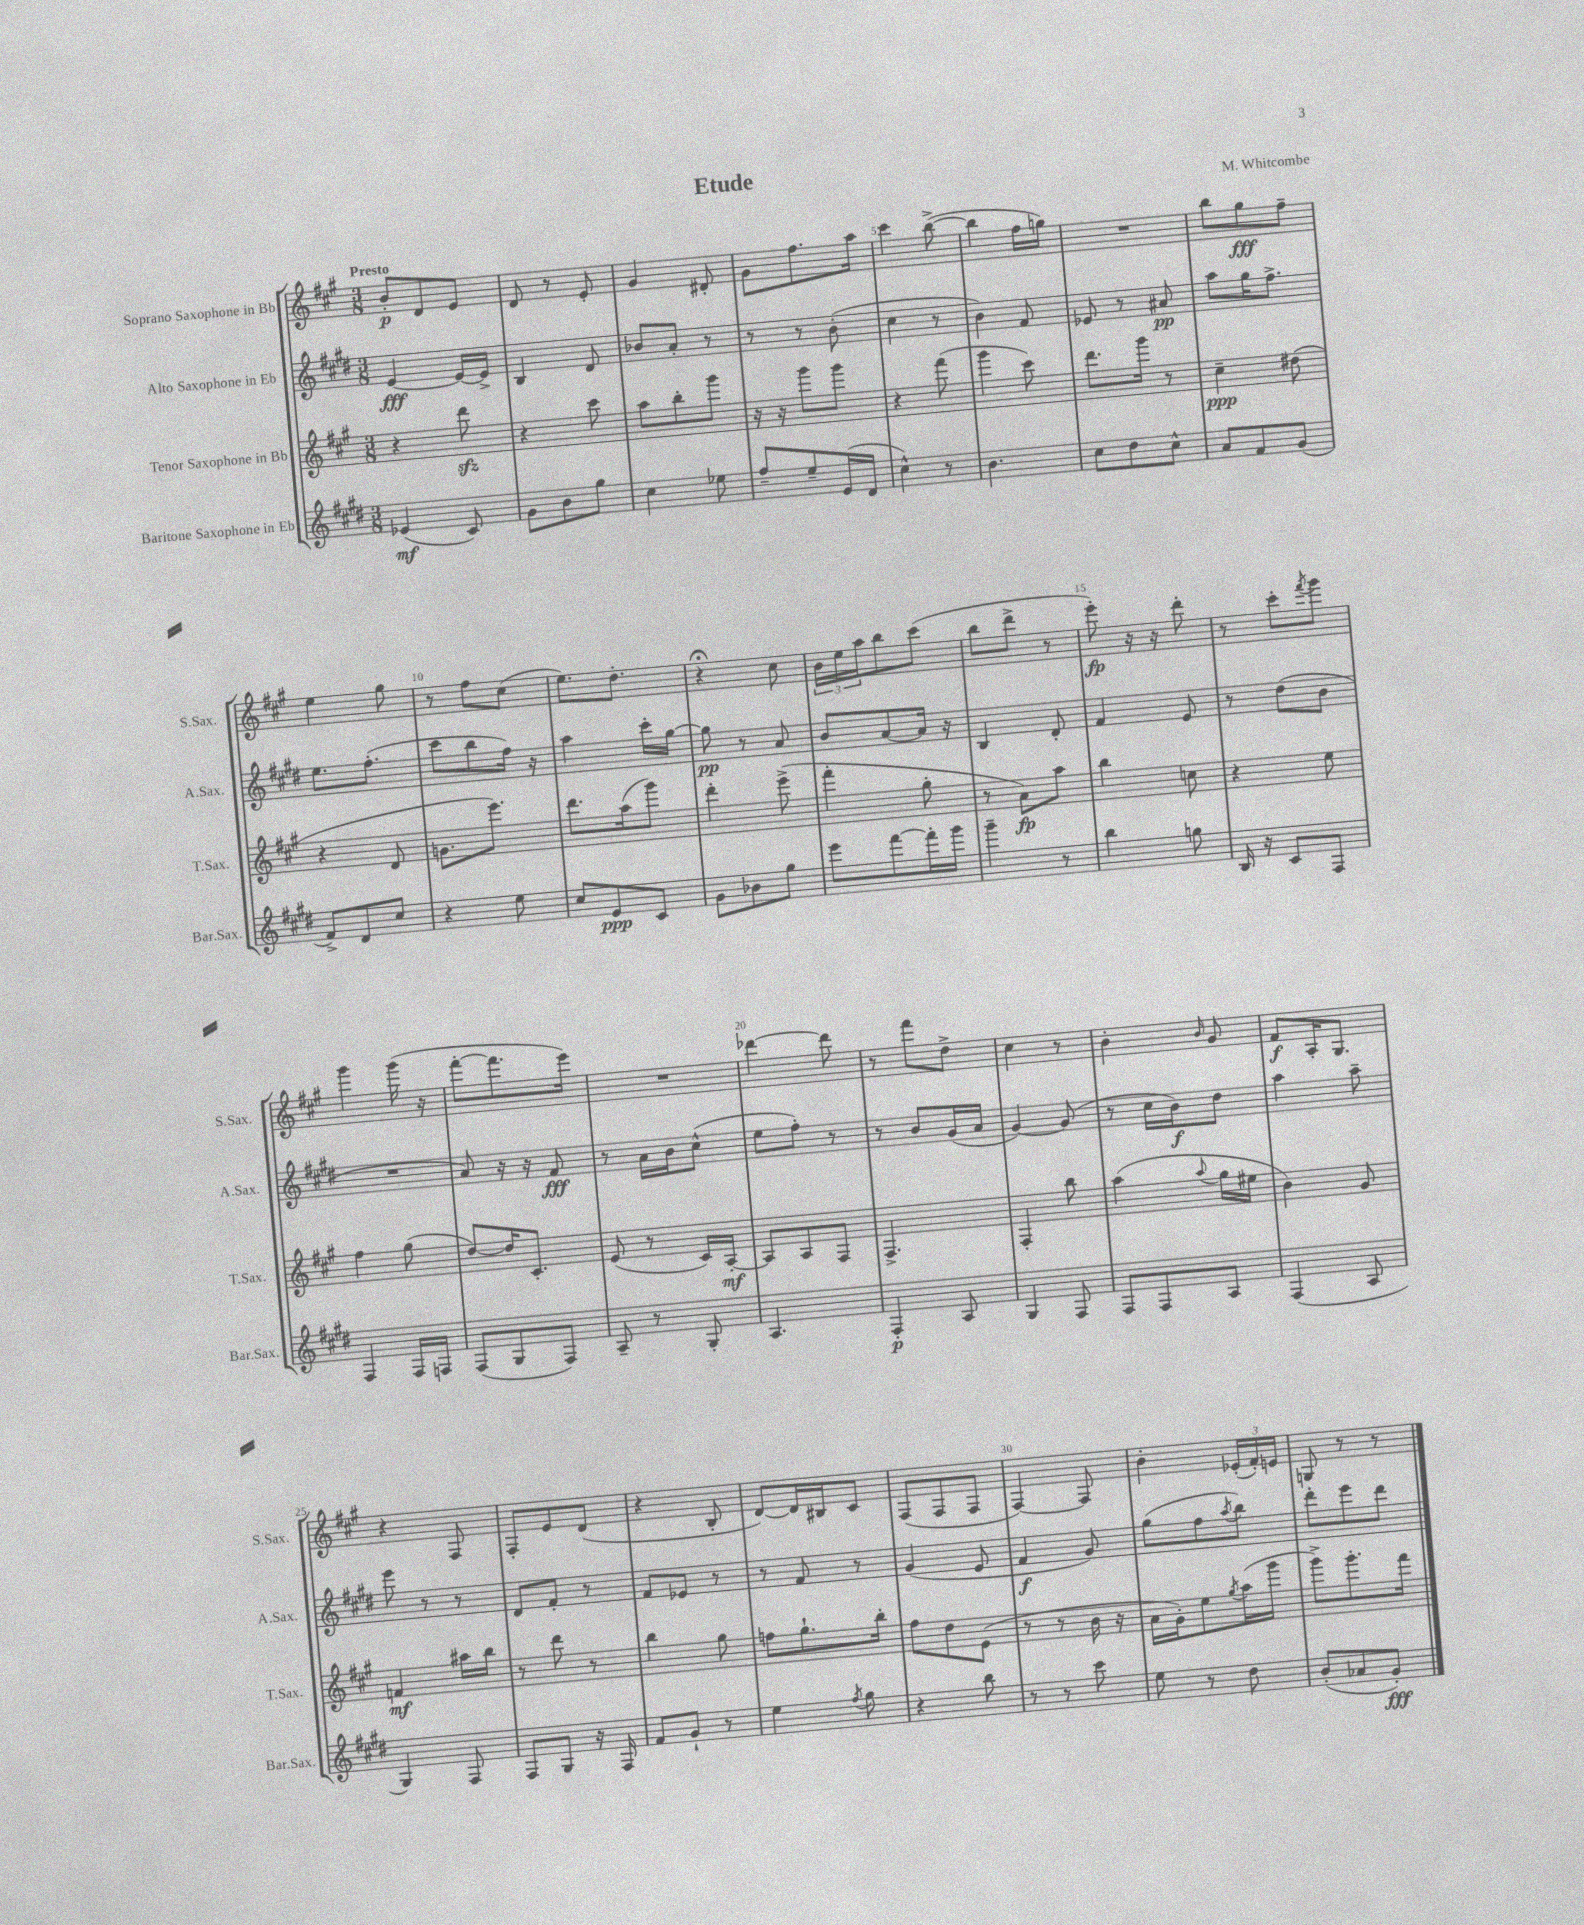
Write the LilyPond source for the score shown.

\header { title = "Etude" composer = "M. Whitcombe" }
<<
\new StaffGroup <<
\new Staff = "s0" \with { instrumentName = "Soprano Saxophone in Bb" shortInstrumentName = "S.Sax." } {
    \clef treble \key a \major \numericTimeSignature \time 3/8 \tempo "Presto"
    b'8-.\p d'8 e'8 |
    d'8 r8 e'8-. |
    gis'4 dis'8-. |
    gis'8 fis''8. a''16 |
    cis'''4 b''8~->( |
    b''4 fis''16 g''16) |
    R4. |
    b''8 gis''8\fff fis''8-- |
    e''4 gis''8 |
    r8 fis''8 cis''8( |
    e''8.) d''8.-. |
    r4\fermata cis''8 |
    \tuplet 3/2 { b'16 e''16 a''16 } b''8 cis'''8( |
    b''8 d'''8-> r8 |
    e'''8-.\fp) r16 r16 d'''8-. |
    r8 cis'''8-. \acciaccatura { fis'''8 } gis'''8 |
    gis'''4 gis'''16( r16 |
    fis'''8~-. fis'''8. e'''16) |
    R4. |
    des'''4~ des'''8 |
    r8 fis'''8 d''8-> |
    cis''4 r8 |
    b'4-. \grace { b'16 } gis'8 |
    fis'8\f a16-. gis8. |
    r4 fis8 |
    fis8-. e'8 d'8( |
    r4 b8-. |
    d'8~) d'16 bis16 cis'8 |
    fis8( fis8 fis8 |
    fis4~) fis8 |
    b'4-. \tuplet 3/2 { ees'16-.( fis'16-.) e'16 } |
    g8 r8 r8 \bar "|." |
}
\new Staff = "s1" \with { instrumentName = "Alto Saxophone in Eb" shortInstrumentName = "A.Sax." } {
    \clef treble \key e \major \numericTimeSignature \time 3/8
    e'4~\fff e'16~ e'16-> |
    b4 dis'8 |
    bes'8 a'8-. r8 |
    r8 r8 b'8-.( |
    cis''4 r8 |
    b'4) fis'8 |
    ees'8 r8 ais'8\pp |
    a''8 gis''16 fis''8.-> |
    e''8. fis''8.-.( |
    cis'''8 b''8 fis''16) r16 |
    a''4 cis'''16-. gis''16~ |
    gis''8\pp r8 a'8 |
    b'8 a'8~ a'16 r16 |
    b4 dis'8-. |
    fis'4 e'8 |
    r8 dis''8( b'8 |
    R4. |
    a'8) r16 r16 fis'8\fff |
    r8 a'16 b'16 cis''8-^( |
    e''8 fis''8-.) r8 |
    r8 b'8 gis'16( a'16 |
    gis'4~) gis'8( |
    r8 cis''16 b'16\f) dis''8 |
    a''4 a''8-- |
    e'''8 r8 r8 |
    dis'8 fis'8-. r8 |
    fis'8 ees'8 r8 |
    r8 fis'8 r8 |
    gis'4( e'8 |
    fis'4\f gis'8) |
    gis''8( fis''8 \acciaccatura { a''8 } b''8) |
    dis'''8-. e'''8 dis'''8 \bar "|." |
}
\new Staff = "s2" \with { instrumentName = "Tenor Saxophone in Bb" shortInstrumentName = "T.Sax." } {
    \clef treble \key a \major \numericTimeSignature \time 3/8
    r4 d'''8\sfz |
    r4 cis'''8 |
    a''8 b''8-. gis'''8 |
    r16 r16 gis'''8 gis'''8 |
    r4 fis'''8( |
    gis'''4 cis'''8) |
    d'''8. gis'''16 r8 |
    cis''4--\ppp dis''8( |
    r4 d'8 |
    g'8. e'''8.) |
    d'''8. a''16( gis'''8) |
    d'''4-. e'''8->( |
    fis'''4-. gis''8-. |
    r8 a'8\fp) a''8 |
    b''4 c''8 |
    r4 e''8 |
    fis''4 gis''8( |
    d''8~) d''16 cis'8.-. |
    e'8( r8 cis'16) a16~-.\mf |
    a8 a8 fis8 |
    fis4.-> |
    fis4-. b''8 |
    a''4( \appoggiatura { a''8 } gis''16 eis''16 |
    b'4) gis'8 |
    f'4\mf ais''16 b''16 |
    r8 d'''8 r8 |
    b''4 gis''8 |
    f''8 gis''8.-! b''16-. |
    fis''8 d''8 e'8( |
    r8 r8 b'16 r16 |
    a'16 gis'16-.) e''8 \acciaccatura { gis''8 } a''16( gis'''16 |
    gis'''8->) gis'''8.-. fis'''16 \bar "|." |
}
\new Staff = "s3" \with { instrumentName = "Baritone Saxophone in Eb" shortInstrumentName = "Bar.Sax." } {
    \clef treble \key e \major \numericTimeSignature \time 3/8
    ees'4\mf( cis'8) |
    gis'8 b'8 gis''8 |
    cis''4 ees''8 |
    fis''8-- e''8-- e'16( dis'16 |
    cis''4-^) r8 |
    b'4. |
    cis''8 dis''8 cis''8-^ |
    a'8 fis'8 gis'8( |
    fis'8->) dis'8 cis''8 |
    r4 e''8 |
    cis''8 e'8\ppp cis'8 |
    gis'8 bes'8 gis''8 |
    e'''8 fis'''8~ fis'''16-. gis'''16 |
    gis'''4-- r8 |
    b''4 g''8 |
    b16 r16 cis'8 fis8 |
    fis4 fis16 f16 |
    fis8( gis8 fis8) |
    a8-- r8 gis8-. |
    a4. |
    fis4-.\p a8 |
    gis4 fis8 |
    fis8 fis8 a8 |
    fis4( a8 |
    gis4) fis8 |
    fis8 gis8 r16 fis16 |
    fis'8 gis'8-! r8 |
    e''4 \acciaccatura { fis''8 } gis''8 |
    r4 b''8 |
    r8 r8 cis'''8 |
    e''8 r8 dis''8 |
    b'8-.( aes'8 gis'8-.\fff) \bar "|." |
}
>>
>>
\layout { \context { \Score \override BarNumber.break-visibility = ##(#f #t #t) barNumberVisibility = #(every-nth-bar-number-visible 5) } }
